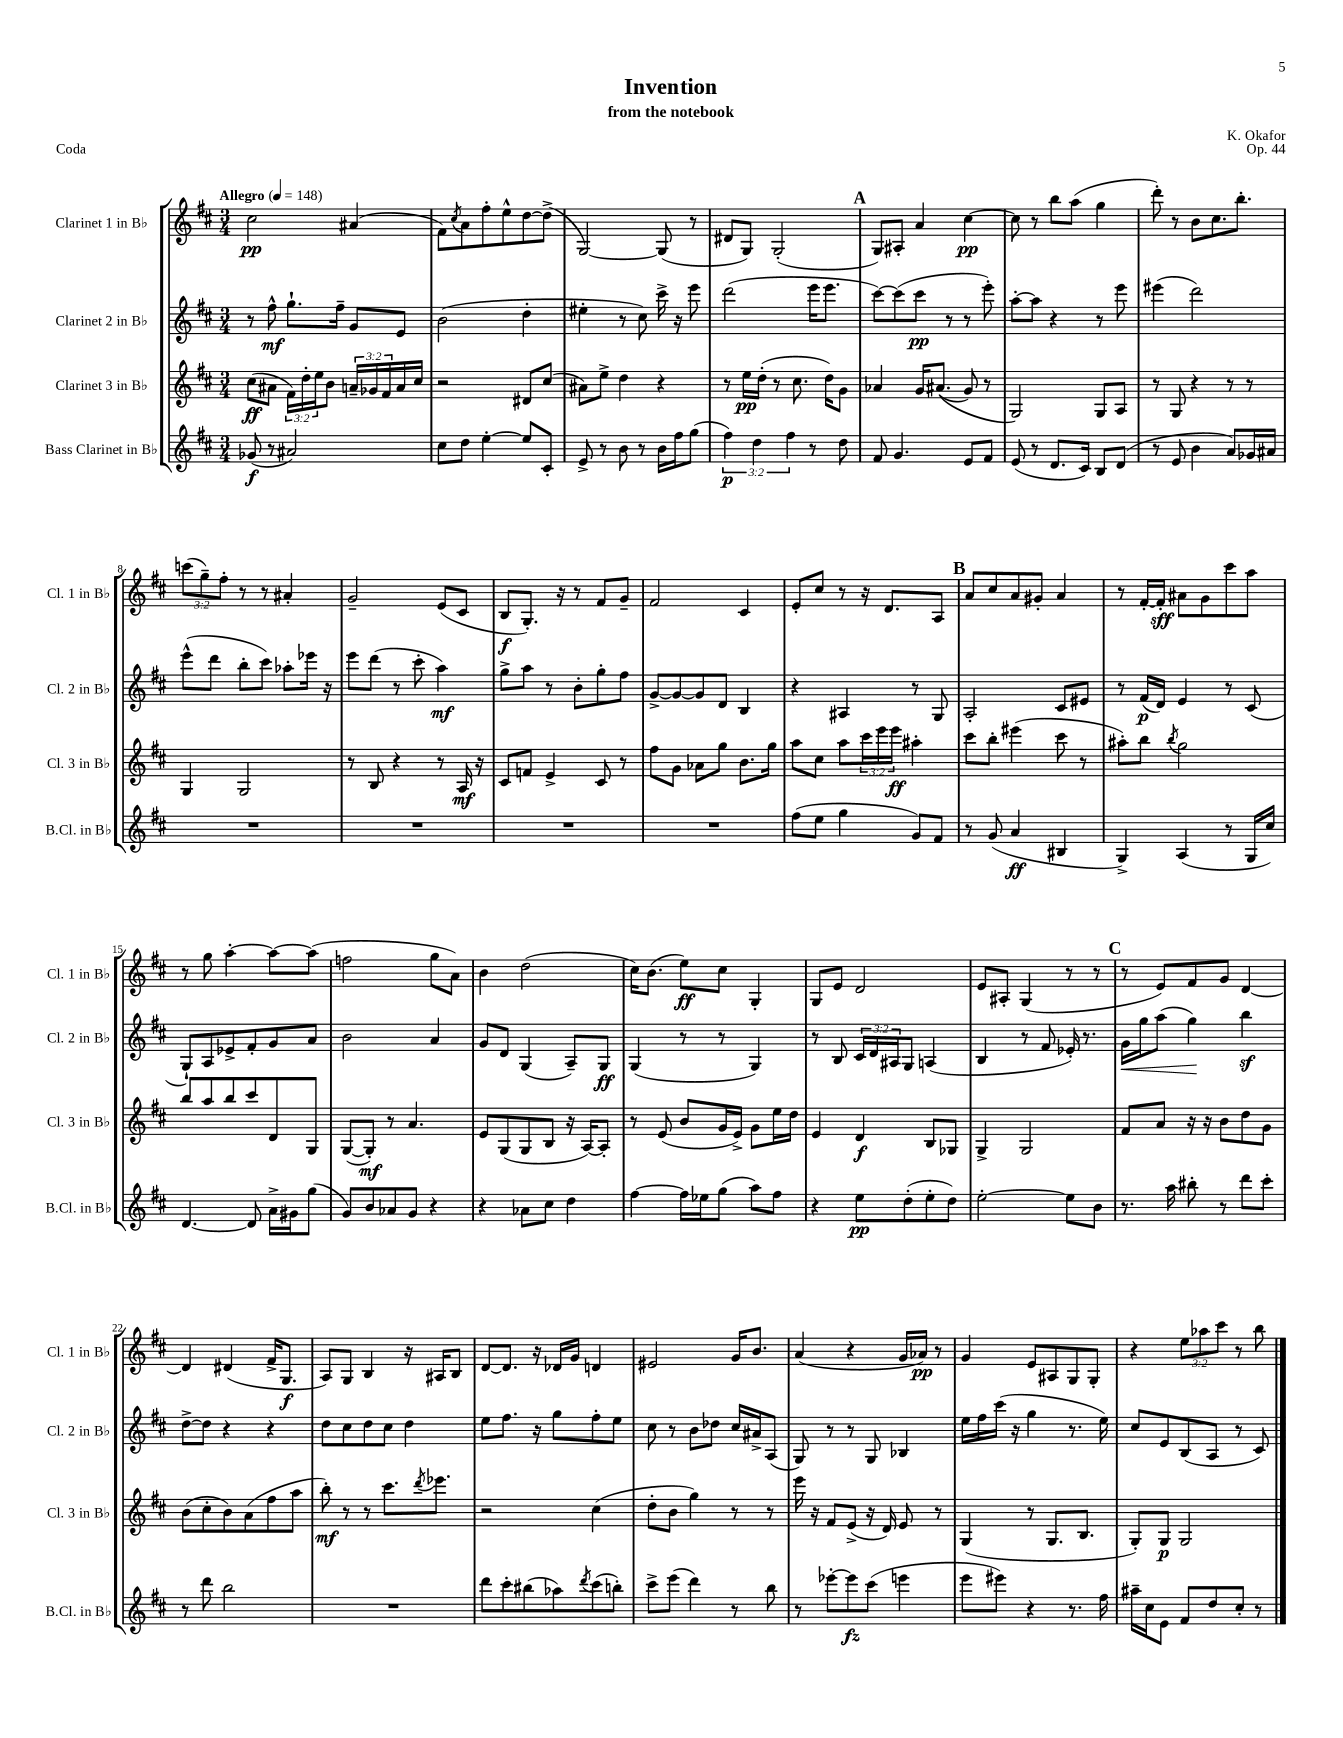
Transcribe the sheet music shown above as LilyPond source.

\header { title = "Invention" composer = "K. Okafor" subtitle = "from the notebook" opus = "Op. 44" piece = "Coda" }
<<
\new StaffGroup <<
\new Staff = "s0" \with { instrumentName = "Clarinet 1 in Bb" shortInstrumentName = "Cl. 1 in Bb" } {
    \clef treble \key d \major \numericTimeSignature \time 3/4 \override Staff.TupletNumber.text = #tuplet-number::calc-fraction-text \tempo "Allegro" 4 = 148
    cis''2\pp ais'4( |
    fis'8) \acciaccatura { cis''8 } a'8 fis''8-. e''8-^ d''8~ d''8->( |
    g2~) g8( r8 |
    dis'8 g8) g2-.( |
    \mark \markup { \bold "A" } g8) ais8-. a'4 cis''4~\pp |
    cis''8 r8 b''8 a''8( g''4 |
    d'''8-.) r8 b'8 cis''8. b''8.-. |
    \tuplet 3/2 { c'''8( g''8--) fis''8-. } r8 r8 ais'4-. |
    g'2-- e'8( cis'8 |
    b8\f g8.-.) r16 r8 fis'8 g'8-- |
    fis'2 cis'4 |
    e'8-. cis''8 r8 r16 d'8. a8 |
    \mark \markup { \bold "B" } a'8 cis''8 a'8 gis'8-. a'4 |
    r8 fis'16~-. fis'16-.\sff ais'8 g'8 cis'''8 a''8 |
    r8 g''8 a''4~-. a''8~ a''8( |
    f''2 g''8 a'8) |
    b'4 d''2( |
    cis''16) b'8.( e''8\ff) cis''8 g4-. |
    g8 e'8 d'2 |
    e'8 ais8-. g4( r8 r8 |
    \mark \markup { \bold "C" } r8 e'8) fis'8 g'8 d'4~ |
    d'4 dis'4( fis'16-> g8.\f |
    a8) g8 b4 r16 ais16 b8 |
    d'8~ d'8. r16 des'16 g'16 d'4 |
    eis'2 g'16 b'8. |
    a'4( r4 g'16 aes'16\pp) r8 |
    g'4 e'8 ais8 g8 g8-. |
    r4 \tuplet 3/2 { e''8 aes''8 cis'''8 } r8 b''8 \bar "|." |
}
\new Staff = "s1" \with { instrumentName = "Clarinet 2 in Bb" shortInstrumentName = "Cl. 2 in Bb" } {
    \clef treble \key d \major \numericTimeSignature \time 3/4 \override Staff.TupletNumber.text = #tuplet-number::calc-fraction-text
    r8 fis''8-^\mf g''8.-! fis''16-- g'8 e'8 |
    b'2( d''4-. |
    eis''4-. r8 cis''8) cis'''16-> r16 e'''8 |
    d'''2( e'''16 e'''8. |
    \mark \markup { \bold "A" } cis'''8~) cis'''8( cis'''8\pp r8 r8 e'''8-.) |
    a''8~-. a''8 r4 r8 e'''8 |
    eis'''4( d'''2) |
    e'''8-^( d'''8 b''8-. cis'''8) aes''8-. ees'''16 r16 |
    e'''8 d'''8( r8 cis'''8-. a''4\mf) |
    g''8-> a''8 r8 b'8-. g''8-. fis''8 |
    g'8~-> g'8~ g'8 d'8 b4 |
    r4 ais4 r8 g8 |
    \mark \markup { \bold "B" } a2-. cis'8 eis'8 |
    r8 fis'16\p( d'16) e'4 r8 cis'8( |
    g8-!) a8 ees'8-> fis'8-. g'8 a'8 |
    b'2 a'4 |
    g'8 d'8 g4( a8--) g8\ff |
    g4( r8 r8 g4) |
    r8 b8 \tuplet 3/2 { cis'16 d'16 ais16 } g8 a4( |
    b4 r8 fis'8 ees'16-.) r8. |
    \mark \markup { \bold "C" } g'16\< g''16 a''8( g''4\!) b''4\sf |
    d''8~-> d''8 r4 r4 |
    d''8 cis''8 d''8 cis''8 d''4 |
    e''8 fis''8. r16 g''8 fis''8-. e''8 |
    cis''8 r8 b'8 des''8 cis''16 ais'16-> a8( |
    g8) r8 r8 g8 bes4 |
    e''16 fis''16 cis'''16( r16 g''4 r8. e''16) |
    cis''8 e'8 b8( a8 r8 cis'8) \bar "|." |
}
\new Staff = "s2" \with { instrumentName = "Clarinet 3 in Bb" shortInstrumentName = "Cl. 3 in Bb" } {
    \clef treble \key d \major \numericTimeSignature \time 3/4 \override Staff.TupletNumber.text = #tuplet-number::calc-fraction-text
    cis''8\ff( ais'8 \tuplet 3/2 { fis'16) d''16-. e''16 } b'8 \tuplet 3/2 { a'16-- ges'16 fis'16 } a'16 cis''16 |
    r2 dis'8 cis''8( |
    ais'8) e''8-> d''4 r4 |
    r8 e''16\pp d''16-.( r8 cis''8. d''16) g'8 |
    \mark \markup { \bold "A" } aes'4 g'16 ais'8.(\( g'8) r8 |
    g2\) g8 a8 |
    r8 g8 r4 r8 r8 |
    g4 g2 |
    r8 b8 r4 r8 a16\mf r16 |
    cis'8 f'8 e'4-> cis'8 r8 |
    fis''8 g'8 aes'8 g''8 b'8. g''16 |
    a''8 cis''8 a''8 \tuplet 3/2 { cis'''16 e'''16 e'''16\ff } ais''4-. |
    \mark \markup { \bold "B" } cis'''8 b''8-. eis'''4( cis'''8 r8 |
    ais''8-.) b''8 \acciaccatura { b''8 } g''2 |
    b''8 a''8 b''8 cis'''8 d'8 g8 |
    g8~( g8-.\mf) r8 a'4. |
    e'8 g8( g8 b8 r16 a16~) a8-. |
    r8 e'8( b'8 g'16 e'16->) g'8 e''16 d''16 |
    e'4 d'4\f b8 ges8 |
    g4-> g2 |
    \mark \markup { \bold "C" } fis'8 a'8 r16 r16 b'8 d''8 g'8 |
    b'8( cis''8-. b'8) a'8( fis''8 a''8 |
    b''8-.\mf) r8 r8 cis'''8. \acciaccatura { d'''8 } ees'''8. |
    r2 cis''4( |
    d''8-. b'8 g''4) r8 r8 |
    e'''16 r16 fis'8 e'8->( r16 d'16) e'8 r8 |
    g4( r8 g8. b8. |
    g8-.) g8\p g2 \bar "|." |
}
\new Staff = "s3" \with { instrumentName = "Bass Clarinet in Bb" shortInstrumentName = "B.Cl. in Bb" } {
    \clef treble \key d \major \numericTimeSignature \time 3/4 \override Staff.TupletNumber.text = #tuplet-number::calc-fraction-text
    ges'8\f( r8 ais'2) |
    cis''8 d''8 e''4~-. e''8 cis'8-. |
    e'8-> r8 b'8 r8 b'16 fis''16 g''8( |
    \tuplet 3/2 { fis''4\p) d''4 fis''4 } r8 d''8 |
    \mark \markup { \bold "A" } fis'8 g'4. e'8 fis'8 |
    e'8( r8 d'8. cis'16) b8 d'8( |
    r8 e'8 b'4 a'8) ges'16 ais'16 |
    R2. |
    R2. |
    R2. |
    R2. |
    fis''8( e''8 g''4 g'8) fis'8 |
    \mark \markup { \bold "B" } r8 g'8( a'4\ff bis4 |
    g4->) a4( r8 g16 cis''16) |
    d'4.~ d'8 a'16-> gis'16 g''8( |
    g'8) b'8 aes'8 g'8 r4 |
    r4 aes'8 cis''8 d''4 |
    fis''4~ fis''16 ees''16 g''8( a''8) fis''8 |
    r4 e''8\pp d''8-.( e''8-. d''8) |
    e''2~-. e''8 b'8 |
    \mark \markup { \bold "C" } r8. a''16 bis''8-. r8 d'''8 cis'''8-. |
    r8 d'''8 b''2 |
    R2. |
    d'''8 cis'''8-. bis''8( aes''8) \acciaccatura { d'''8 } cis'''8( b''8-.) |
    cis'''8-> e'''8( d'''4) r8 b''8 |
    r8 ees'''8~-. ees'''8\fz cis'''8( e'''4 |
    e'''8 eis'''8) r4 r8. fis''16 |
    ais''16-- cis''16 e'8 fis'8 d''8 cis''8-. r8 \bar "|." |
}
>>
>>
